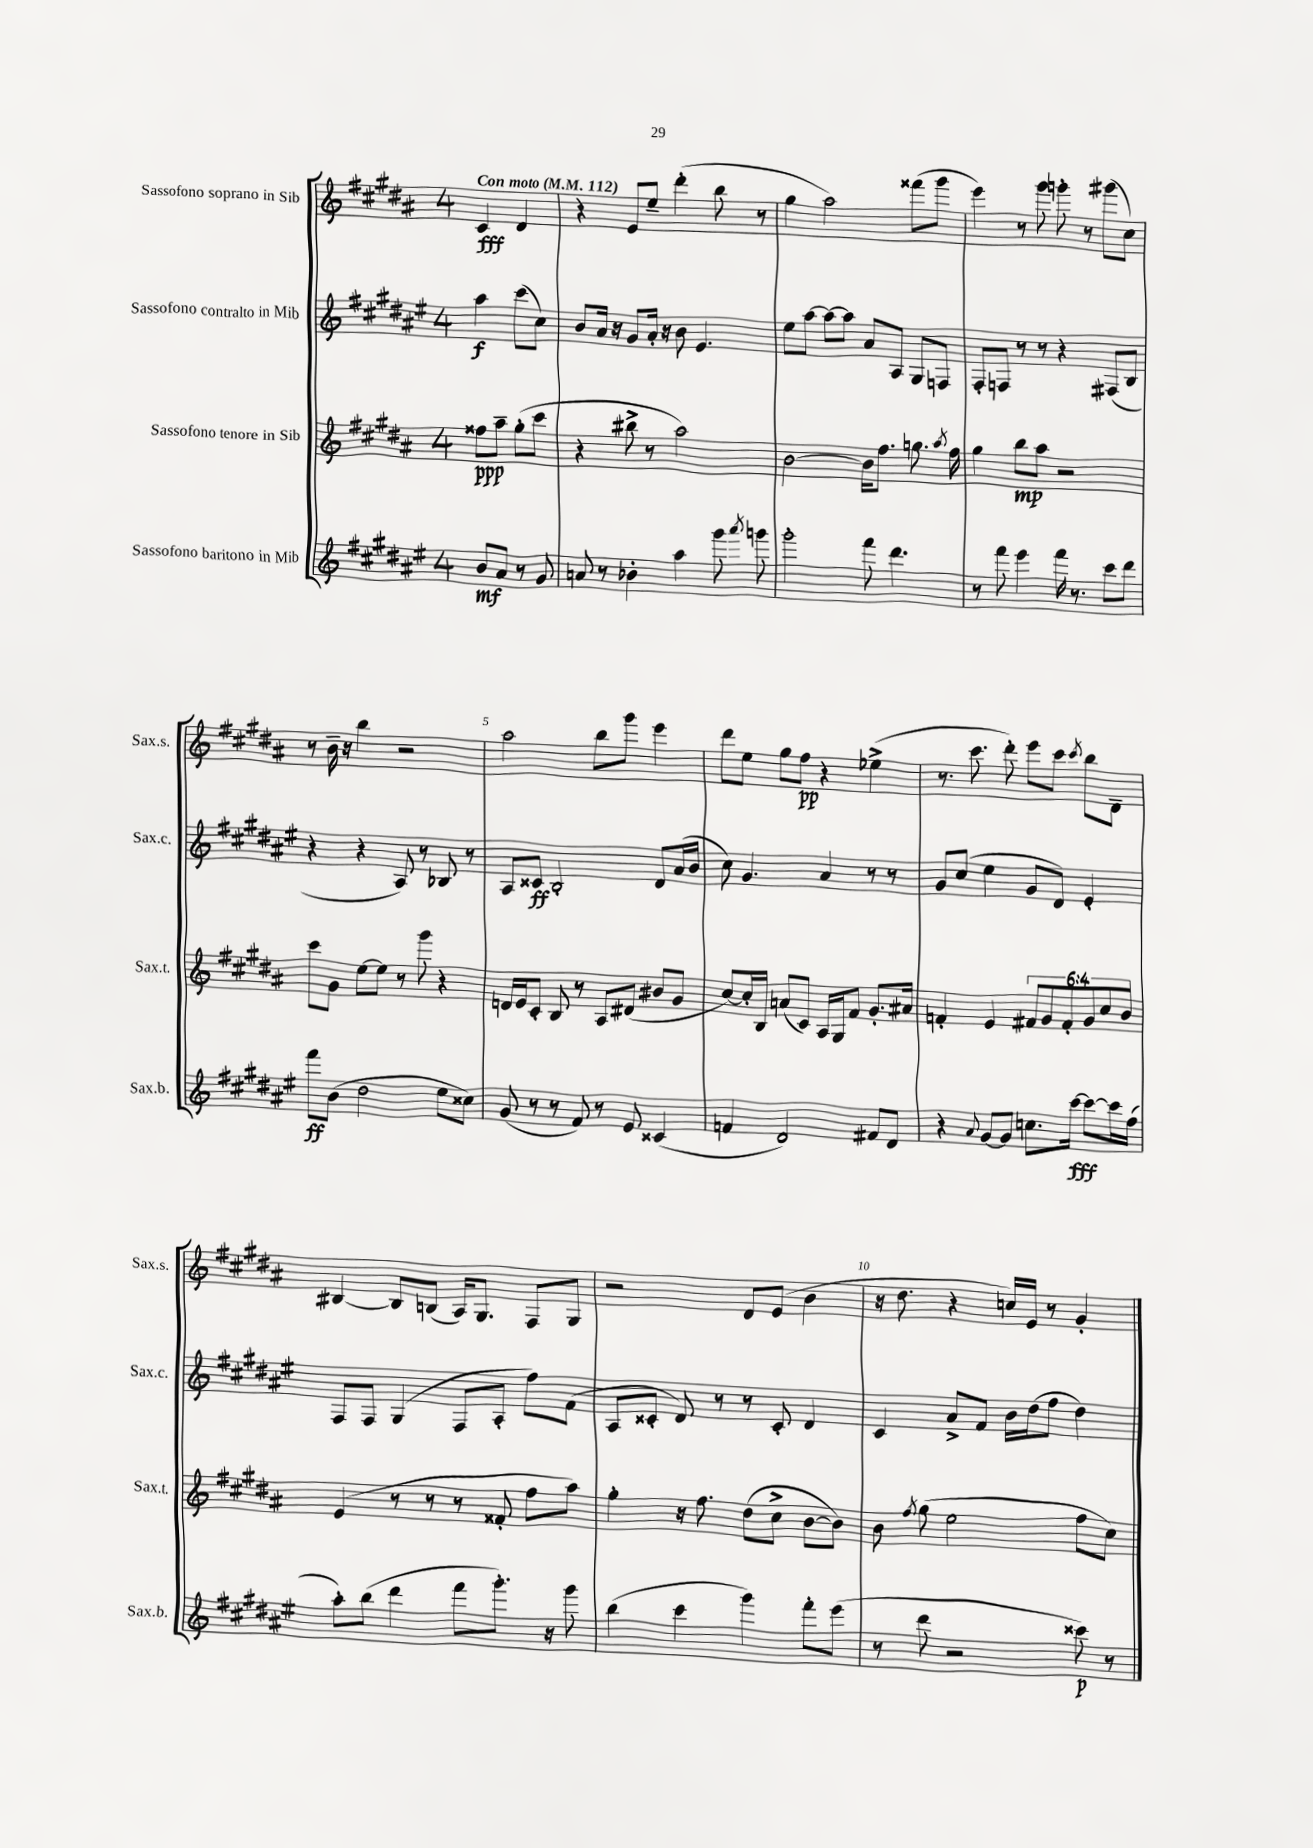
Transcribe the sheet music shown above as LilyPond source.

<<
\new StaffGroup <<
\new Staff = "s0" \with { instrumentName = "Sassofono soprano in Sib" shortInstrumentName = "Sax.s." } {
    \clef treble \key b \major \once \override Staff.TimeSignature.style = #'single-digit \time 4/4 \partial 2 \tempo "Con moto" 4 = 112
    \autoBeamOff cis'4\fff dis'4 |
    r4 e'8[ e''8]-- dis'''4-.( b''8 r8 |
    gis''4 ais''2) fisis'''8[( gis'''8] |
    e'''4) r8 gis'''8 g'''8-. r8 gis'''8[( cis''8]) |
    r8 b'16-- r16 b''4 r2 |
    ais''2 b''8[ gis'''8] e'''4 |
    dis'''8[ e''8] gis''8[ fis''8]\pp r4 ees''4->( |
    r8. cis'''8. dis'''8-.) e'''8[ cis'''8] \acciaccatura { cis'''8 } b''8[ dis'8]-- |
    bis4~ bis8[ b8]( ais16[) gis8.] fis8[ gis8] |
    r2 dis'8[ e'8]( b'4 |
    r16 dis''8. r4 c''16[) e'16] r8 gis'4-. \bar "|." |
}
\new Staff = "s1" \with { instrumentName = "Sassofono contralto in Mib" shortInstrumentName = "Sax.c." } {
    \clef treble \key fis \major \once \override Staff.TimeSignature.style = #'single-digit \time 4/4 \partial 2
    \autoBeamOff ais''4\f cis'''8[( cis''8]) |
    b'8[ ais'16] r16 gis'8[ ais'16]-. r16 b'8 eis'4. |
    eis''8[ ais''8]~ ais''8[~ ais''8] ais'8[ ais8] gis8[ f8] |
    fis8[-. f8] r8 r8 r4 fis8[( b8] |
    r4 r4 ais8) r8 bes8 r8 |
    ais8[ cisis'8]\ff b2-. dis'8[ ais'16( b'16] |
    cis''8) gis'4. ais'4 r8 r8 |
    gis'8[ cis''8]( eis''4 gis'8[ dis'8]) eis'4-. |
    fis8[ fis8] gis4( fis8[ ais8]-. fis''8[) fis'8]( |
    ais8[ cisis'8]-. dis'8) r8 r8 cisis'8-. dis'4 |
    cis'4 ais'8[-> fis'8] b'16[ dis''16( fis''8] dis''4) \bar "|." |
}
\new Staff = "s2" \with { instrumentName = "Sassofono tenore in Sib" shortInstrumentName = "Sax.t." } {
    \clef treble \key b \major \once \override Staff.TimeSignature.style = #'single-digit \time 4/4 \override Staff.TupletNumber.text = #tuplet-number::calc-fraction-text \partial 2
    \autoBeamOff fisis''8[\ppp ais''8]-- gis''8[-.( cis'''8] |
    r4 bis''8-> r8 ais''2) |
    b'2~ b'16[ fis''8.] g''8. \acciaccatura { ais''8 } fis''16 |
    gis''4 b''8[\mp ais''8] r2 |
    cis'''8[ gis'8] e''8[~ e''8] r8 gis'''8 r4 |
    d'16[ e'16 cis'8]-. b8 r8 ais8[ dis'8]( bis'8[ gis'8] |
    cis''8[~) cis''16-. b16] a'8[( cis'8]) ais16[ gis16 fis'8] gis'8.[-. ais'16] |
    f'4-. e'4 \tuplet 6/4 { fis'8[ gis'8 fis'8-. gis'8 cis''8 b'8] } |
    e'4( r8 r8 r8 fisis'8-. fis''8[ ais''8]) |
    gis''4-. r16 fis''8. dis''8[( cis''8]-> b'8[~ b'8]) |
    b'8 \acciaccatura { fis''8 } gis''8( e''2 fis''8[ cis''8]) \bar "|." |
}
\new Staff = "s3" \with { instrumentName = "Sassofono baritono in Mib" shortInstrumentName = "Sax.b." } {
    \clef treble \key fis \major \once \override Staff.TimeSignature.style = #'single-digit \time 4/4 \partial 2
    \autoBeamOff b'8[\mf ais'8] r8 gis'8 |
    a'8 r8 bes'4-. ais''4 gis'''8 \acciaccatura { ais'''8 } g'''8 |
    gis'''2-. fis'''8 dis'''4. |
    r8 fis'''8 eis'''4 fis'''16 r8. cis'''8[ dis'''8] |
    fis'''8[\ff b'8]( dis''2 eis''8[ cisis''8]) |
    gis'8( r8 r8 fis'8) r8 eis'8 cisis'4( |
    f'4 dis'2) fis'8[ dis'8] |
    r4 \appoggiatura { ais'8 } gis'8[~ gis'8] c''8.[ cis'''16]~\fff cis'''8[~ cis'''16 fis''16]( |
    ais''8[-.) b''8]( dis'''4 fis'''8[ gis'''8.]-.) r16 gis'''8 |
    b''4( cis'''4 gis'''4) fis'''8[-. eis'''8]( |
    r8 dis'''8 r2 cisis'''8\p) r8 \bar "|." |
}
>>
>>
\layout { \context { \Score \override BarNumber.break-visibility = ##(#f #t #t) barNumberVisibility = #(every-nth-bar-number-visible 5) } }
